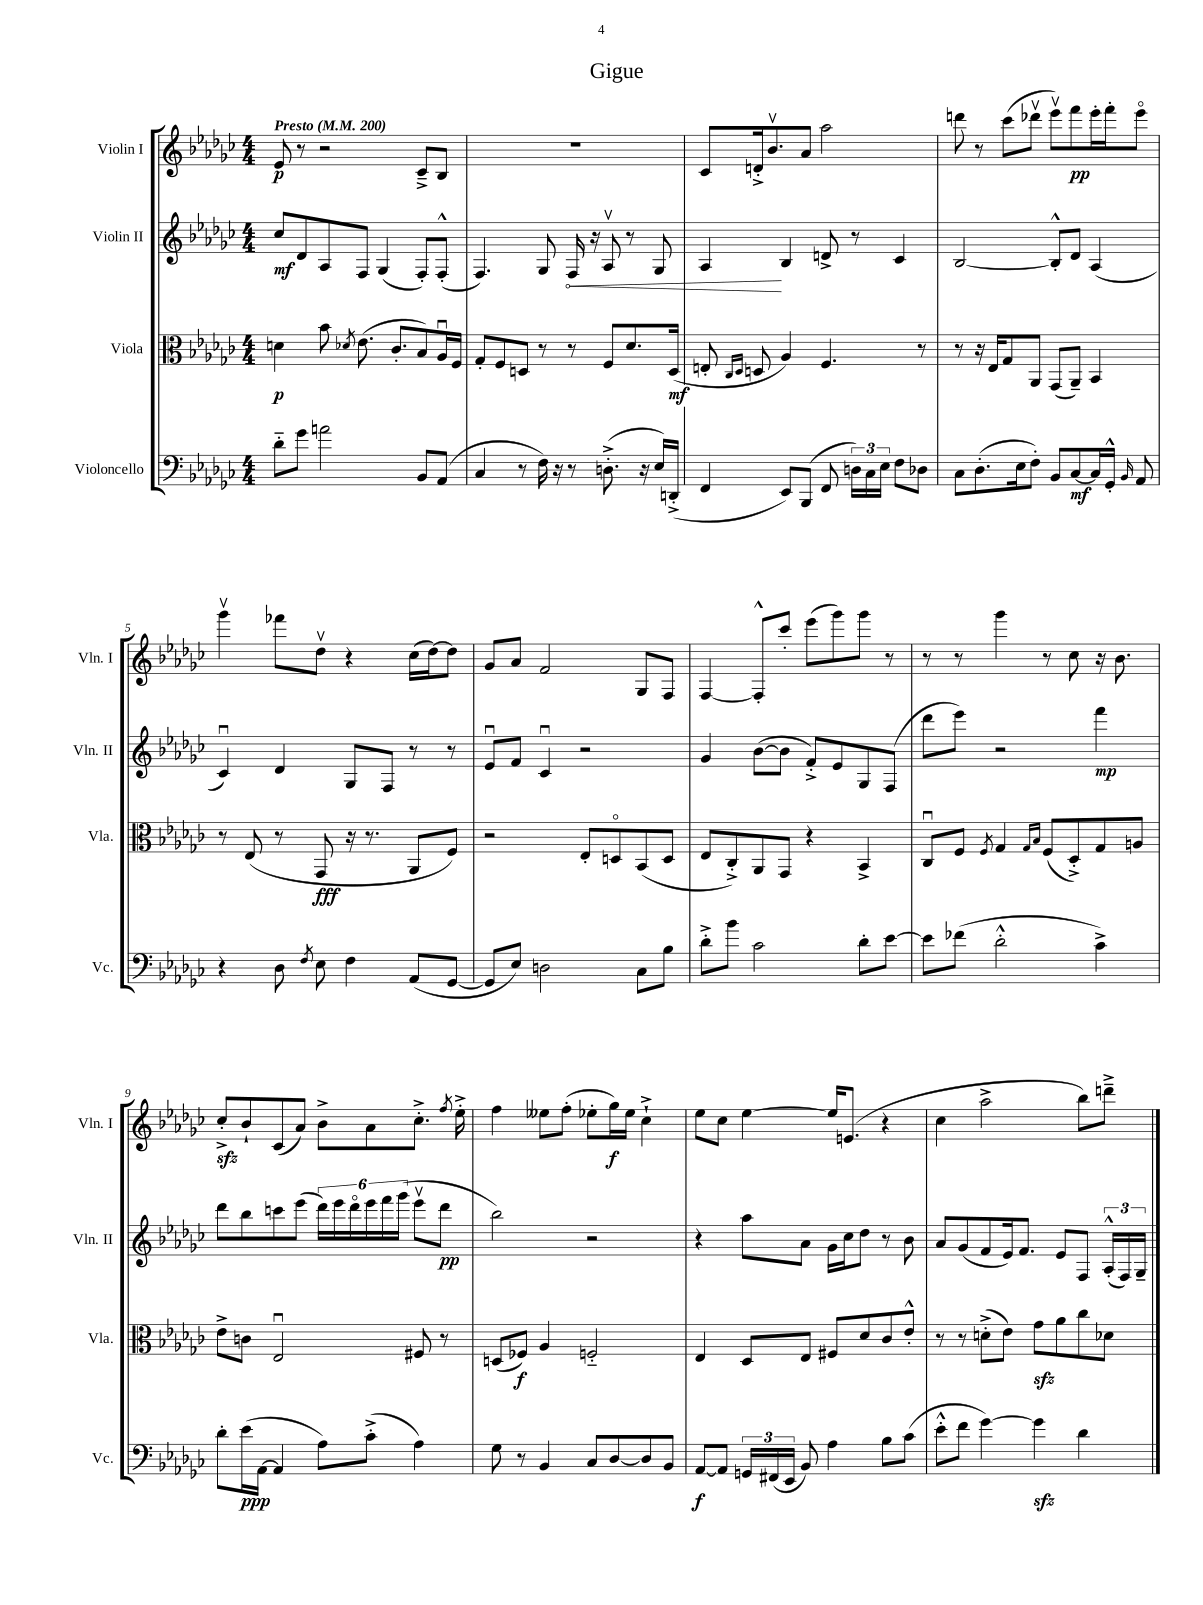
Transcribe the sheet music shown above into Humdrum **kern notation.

**kern	**kern	**kern	**kern
*staff4	*staff3	*staff2	*staff1
*clefF4	*clefC3	*clefG2	*clefG2
*k[b-e-a-d-g-c-]	*k[b-e-a-d-g-c-]	*k[b-e-a-d-g-c-]	*k[b-e-a-d-g-c-]
*M4/4	*M4/4	*M4/4	*M4/4
*MM200	*MM200	*MM200	*MM200
8d-'~\L	4d\	8cc-/L	8e-/
8g-\J	.	8d-/	8r
2a\	8b-\	8A-/	2r
.	8qd-/	.	.
.	(8.e-\	8F/J	.
.	.	(4G-/	.
.	8.c-'/L	.	.
8BB-/L	8B-/)	8F'/L)	8c-~^/L
(8AA-/J	16A-u/L	(8F'^^/J	8B-/J
.	16F/JJ	.	.
=	=	=	=
4C-/	8G-'/L	4.F/)	1r
.	8F/	.	.
8r	8D/J	.	.
16F\)	8r	8G-/	.
16r	.	.	.
8r	8r	16F/	.
.	.	16r	.
(8.D'^\	8F/L	8A-v/	.
.	8.d-/	8r	.
16r	.	.	.
16E-/LL)	.	8G-/	.
(16DD'^/JJ	(16D/Jk	.	.
=	=	=	=
4FF/	8E'/	4A-/	8c-/L
.	16qqC-/LL	.	.
.	16qqD-/JJ	.	.
.	8D/	.	16d'^/k
.	.	.	8.b-v/
8EE-/L)	4A-/)	4B-/	.
(8BBB-/J	.	.	8a-/J
8FF/	4.F/	8d^/	2aa-\
24D\LL)	.	8r	.
24C-\	.	.	.
24E-\JJ	.	.	.
8F\L	.	4c-/	.
8D-\J	8r	.	.
=	=	=	=
8C-\L	8r	[2B-/	8ddd\
(8.D-'\	16r	.	8r
.	16E-/LK	.	.
.	8G-/	.	(8ccc-\L
16E-\k	.	.	.
8F'\J)	8AA-/J	.	8ddd-v\J
8BB-/L	(8GG-/L	8B-'^^/]L	8eee-v\L)
[8C-/	8AA-~/J)	8d-/J	8fff\
16C-/]L	4BB-/	(4A-/	16eee-'\L
16GG-'^^/JJ	.	.	16fff'\J
16qqBB-/	.	.	.
8AA-/	.	.	8eee-o\J
=	=	=	=
4r	8r	4c-u/)	4ggg-v\
.	(8E-/	.	.
8D-\	8r	4d-/	8fff-\L
8qF/	.	.	.
8E-\	8GG-/	.	8dd-v\J
4F\	16r	8G-/L	4r
.	8.r	.	.
.	.	8F/J	.
(8AA-/L	8AA-/L	8r	(16cc-\LL
.	.	.	[16dd-\J)
[8GG-/J	8F/J)	8r	8dd-\]J
=	=	=	=
8GG-/]L	2r	8e-u/L	8g-/L
8E-/J)	.	8f/J	8a-/J
2D\	.	4c-u/	2f/
.	8E-'/L	2r	.
.	8Do/	.	.
8C-\L	(8BB-/	.	8G-/L
8B-\J	8D/J	.	8F/J
=	=	=	=
8d-'^\L	8E-/L	4g-/	[4F/
8b-\J	8C-'^/)	.	.
2c-\	8AA-/	([8b-\L	8F'^^/]L
.	8GG-/J	8b-\]J	8ccc-'/J
.	4r	8f'^/L)	(8eee-\L
.	.	8e-/	8ggg-\)
8d-'\L	4BB-^/	8G-/	8ggg-\J
[8e-\J	.	(8F/J	8r
=	=	=	=
8e-\]L	8C-u/L	8ddd-\L	8r
(8f-\J	8F/J	8eee-\J)	8r
.	8qF/	.	.
2d-'^^\	4G-/	2r	4ggg-\
.	16qqG-/LL	.	.
.	16qqB-/JJ	.	.
.	(8F/L	.	8r
.	8D-'^/)	.	8cc-\
4c-^\)	8G-/	4fff\	16r
.	.	.	8.b-\
.	8A/J	.	.
=	=	=	=
8d-'\L	8e-^\L	8ddd-\L	8cc-'^/L
(16e-\L	8c\J	8bb-\	8b-`/
[16AA-\JJ	.	.	.
4AA-/]	2E-u/	8ccc\	(8c-/
.	.	(8eee-\J	8a-/J)
8A-\L)	.	24ddd-\LL)	8b-^\L
.	.	24eee-\	.
.	.	24ddd-o\	.
(8c-'^\J	.	24eee-\	8a-\
.	.	24fff\	.
.	.	(24ggg-\JJ	.
4A-\)	8F#/	8eee-v\L	8.cc-'^\J
.	8r	8ddd-\J	.
.	.	.	8qff/
.	.	.	16ee-'^\
=	=	=	=
8G-\	(8D/L	2bb-\)	4ff\
8r	8F-/J)	.	.
4BB-/	4A-/	.	8ee--\L
.	.	.	(8ff'\J
8C-/L	2F'~/	2r	8ee-'\L
[8D-/	.	.	16gg-\L)
.	.	.	16ee-\JJ
8D-/]	.	.	4cc-`^\
8BB-/J	.	.	.
=	=	=	=
[8AA-/L	4E-/	4r	8ee-\L
8AA-/]J	.	.	8cc-\J
24GG/LL	8D-/L	8aa-\L	[4ee-\
(24FF#/	.	.	.
24EE-/JJ	.	.	.
8BB-/)	8E-/J	8a-\J	.
4A-\	8F#/L	16g-\LL	16ee-/]LK
.	.	16cc-\J	(8.e/J
.	8d-/	8dd-\J	.
8B-\L	8c-/	8r	4r
(8c-\J	8e-'^^/J	8b-\	.
=	=	=	=
8e-'^^\L	8r	8a-/L	4cc-\
8f\J	8r	(8g-/	.
[4g-\)	(8d'^\L	8f/	2aa-^\
.	8e-\J)	16e-/k)	.
.	.	8.f/J	.
4g-\]	8g-\L	.	.
.	8a-\	8e-/L	.
4d-\	8cc-\	8F/J	8bb-\L)
.	8d-\J	(24A-'^^/LL	8ddd~^\J
.	.	24F/)	.
.	.	24G-~/JJ	.
==	==	==	==
*-	*-	*-	*-
